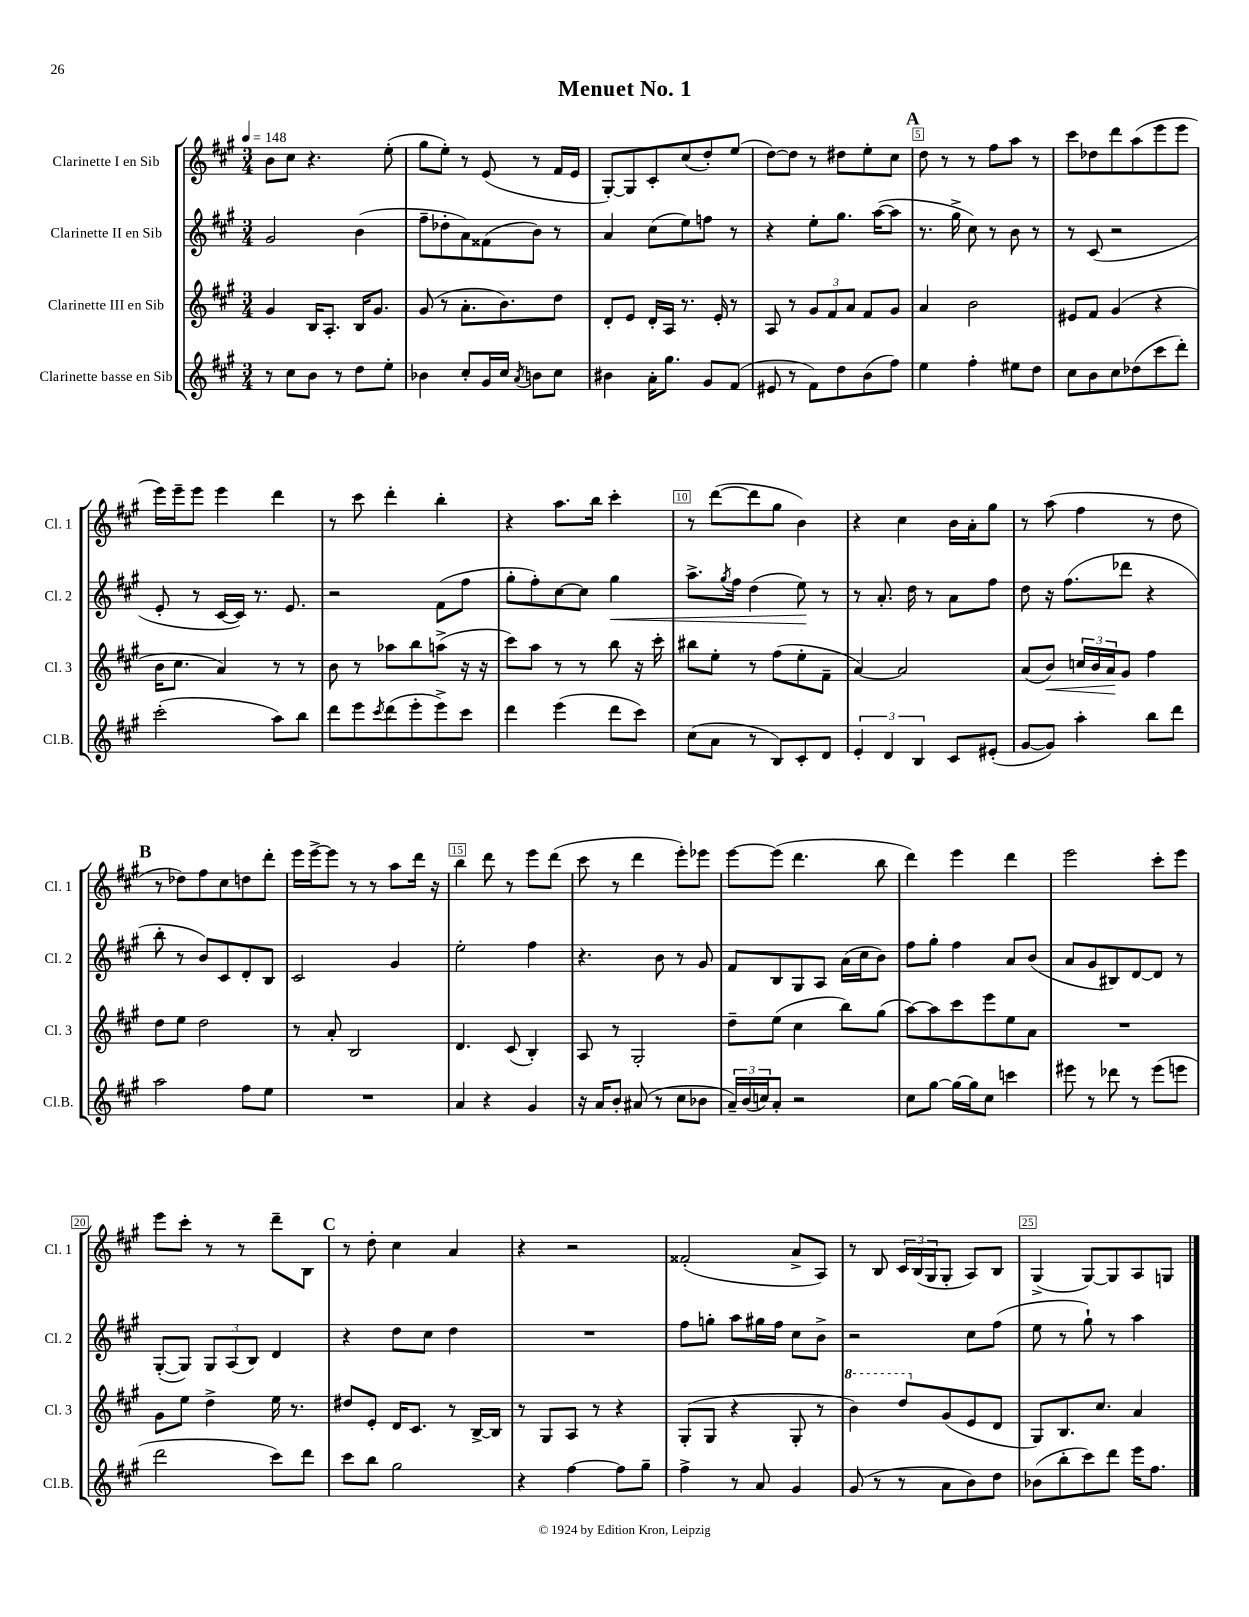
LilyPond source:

\header { title = "Menuet No. 1" }
<<
\new StaffGroup <<
\new Staff = "s0" \with { instrumentName = "Clarinette I en Sib" shortInstrumentName = "Cl. 1" } {
    \clef treble \key a \major \numericTimeSignature \time 3/4 \tempo 4 = 148
    b'8 cis''8 r4. e''8-.( |
    gis''8 e''8-.) r8 e'8( r8 fis'16 e'16 |
    gis8~-.) gis8 cis'8-. cis''8( d''8-.) e''8( |
    d''8~) d''8 r8 dis''8 e''8-. cis''8 |
    \mark \markup { \bold "A" } d''8 r8 r8 fis''8 a''8 r8 |
    cis'''8 des''8 d'''8 a''8( e'''8 e'''8 |
    e'''16) e'''16-- e'''8 e'''4 d'''4 |
    r8 cis'''8 d'''4-. b''4-. |
    r4 a''8. b''16 cis'''4-. |
    r8 d'''8~( d'''8 gis''8 b'4) |
    r4 cis''4 b'16 a'16-. gis''8 |
    r8 a''8( fis''4 r8 d''8 |
    \mark \markup { \bold "B" } r8 des''8) fis''8 cis''8 d''8 d'''8-. |
    e'''16 e'''16~-> e'''8 r8 r8 a''8 d'''16 r16 |
    b''4 d'''8 r8 e'''8 d'''8( |
    cis'''8 r8 d'''4 e'''8-.) ees'''8 |
    e'''8~ e'''8( d'''4. b''8 |
    d'''4) e'''4 d'''4 |
    e'''2 cis'''8-. e'''8 |
    e'''8 cis'''8-. r8 r8 d'''8-- b8 |
    \mark \markup { \bold "C" } r8 d''8-. cis''4 a'4 |
    r4 r2 |
    fisis'2-.( a'8-> a8) |
    r8 b8 \tuplet 3/2 { cis'16 b16( gis16 } gis8-. a8) b8 |
    gis4->( gis8~) gis8 a8 g8 \bar "|." |
}
\new Staff = "s1" \with { instrumentName = "Clarinette II en Sib" shortInstrumentName = "Cl. 2" } {
    \clef treble \key a \major \numericTimeSignature \time 3/4
    gis'2 b'4( |
    fis''8-- des''8-. a'8) fisis'8( b'8) r8 |
    a'4 cis''8( e''8) f''8 r8 |
    r4 e''8-. gis''8. a''16~( a''8 |
    \mark \markup { \bold "A" } r8. gis''16-> cis''8) r8 b'8 r8 |
    r8 cis'8( r2 |
    e'8-. r8 cis'16~ cis'16) r8. e'8. |
    r2 fis'8( fis''8 |
    gis''8-. fis''8-.) cis''8~ cis''8 gis''4\< |
    a''8.-> \acciaccatura { gis''8 } fis''16 d''4( e''8\!) r8 |
    r8 a'8.-. d''16 r8 a'8 fis''8 |
    d''8 r16 fis''8.( des'''8 r4 |
    \mark \markup { \bold "B" } b''8-. r8 b'8) cis'8 d'8-. b8 |
    cis'2 gis'4 |
    e''2-. fis''4 |
    r4. b'8 r8 gis'8 |
    fis'8 b8 gis8 a8 a'16( cis''16 b'8) |
    fis''8 gis''8-. fis''4 a'8 b'8( |
    a'8 gis'8 bis8) d'8~ d'8 r8 |
    gis8~-.( gis8) \tuplet 3/2 { gis8 a8( b8) } d'4 |
    \mark \markup { \bold "C" } r4 d''8 cis''8 d''4 |
    R2. |
    fis''8 g''8-. a''8 gis''16 fis''16 cis''8 b'8-> |
    r2 cis''8 fis''8( |
    e''8 r8 gis''8-!) r8 a''4 \bar "|." |
}
\new Staff = "s2" \with { instrumentName = "Clarinette III en Sib" shortInstrumentName = "Cl. 3" } {
    \clef treble \key a \major \numericTimeSignature \time 3/4
    gis'4 b16 a8.-. b16 gis'8. |
    gis'8( r8 a'8.-. b'8.) d''8 |
    d'8-. e'8 d'16-. a16 r8. e'16-. r8 |
    a8 r8 \tuplet 3/2 { gis'8 fis'8 a'8 } fis'8 gis'8 |
    \mark \markup { \bold "A" } a'4 b'2 |
    eis'8 fis'8 gis'4( r4 |
    b'16 cis''8. a'4) r8 r8 |
    b'8 r8 aes''8 b''8 a''8->( r16 r16 |
    cis'''8) a''8 r8 r8 b''8 r16 cis'''16-. |
    bis''8 e''8-. r8 fis''8( e''8-. fis'8-- |
    a'4~) a'2 |
    a'8( b'8\<) \tuplet 3/2 { c''16 b'16 a'16\! } gis'8 fis''4 |
    \mark \markup { \bold "B" } d''8 e''8 d''2 |
    r8 a'8-. b2 |
    d'4. cis'8( b4-.) |
    a8 r8 gis2-. |
    d''8-- e''8( cis''4 b''8) gis''8( |
    a''8~) a''8 cis'''8 e'''8 e''8 a'8 |
    R2. |
    gis'8 e''8 d''4-> e''16 r8. |
    \mark \markup { \bold "C" } dis''8 e'8-. d'16 cis'8. r8 b16~-> b16 |
    r8 gis8 a8 r8 r4 |
    gis8-.( gis8 r4 gis8-. r8 |
    \ottava #1 b''4) d'''8 \ottava #0 gis'8( e'8 d'8 |
    gis8) b8. cis''8. a'4 \bar "|." |
}
\new Staff = "s3" \with { instrumentName = "Clarinette basse en Sib" shortInstrumentName = "Cl.B." } {
    \clef treble \key a \major \numericTimeSignature \time 3/4
    r8 cis''8 b'8 r8 d''8 e''8-. |
    bes'4 cis''8-. gis'16 cis''16 \acciaccatura { a'8 } b'8 cis''8 |
    bis'4 a'16-. gis''8. gis'8 fis'8( |
    eis'8 r8 fis'8) d''8 b'8( fis''8) |
    \mark \markup { \bold "A" } e''4 fis''4-. eis''8 d''8 |
    cis''8 b'8 cis''8 des''8( cis'''8 d'''8-.) |
    cis'''2-.( a''8) b''8 |
    d'''8 e'''8 \acciaccatura { cis'''8 } d'''8( e'''8-. e'''8->) cis'''8 |
    d'''4 e'''4( d'''8 cis'''8) |
    cis''8( a'8 r8 b8) cis'8-. d'8 |
    \tuplet 3/2 { e'4-. d'4 b4 } cis'8 eis'8-.( |
    gis'8~ gis'8) a''4-. b''8 d'''8 |
    \mark \markup { \bold "B" } a''2 fis''8 e''8 |
    R2. |
    a'4 r4 gis'4 |
    r16 a'16 b'8-. ais'8( r8 cis''8 bes'8 |
    \tuplet 3/2 { a'16--) b'16( c''16) } a'8-. r2 |
    cis''8 gis''8~ gis''16~ gis''16 cis''8 c'''4 |
    eis'''8 r8 des'''8 r8 eis'''8( e'''8 |
    d'''2 cis'''8) d'''8 |
    \mark \markup { \bold "C" } cis'''8 b''8 gis''2 |
    r4 fis''4~ fis''8 gis''8-- |
    fis''4-> r8 a'8 gis'4 |
    gis'8( r8 r8 a'8 b'8) d''8 |
    bes'8( b''8-. cis'''8) d'''8 e'''16 fis''8. \bar "|." |
}
>>
>>
\layout { \context { \Score \override BarNumber.break-visibility = ##(#f #t #t) barNumberVisibility = #(every-nth-bar-number-visible 5) \override BarNumber.stencil = #(make-stencil-boxer 0.1 0.3 ly:text-interface::print) } }
